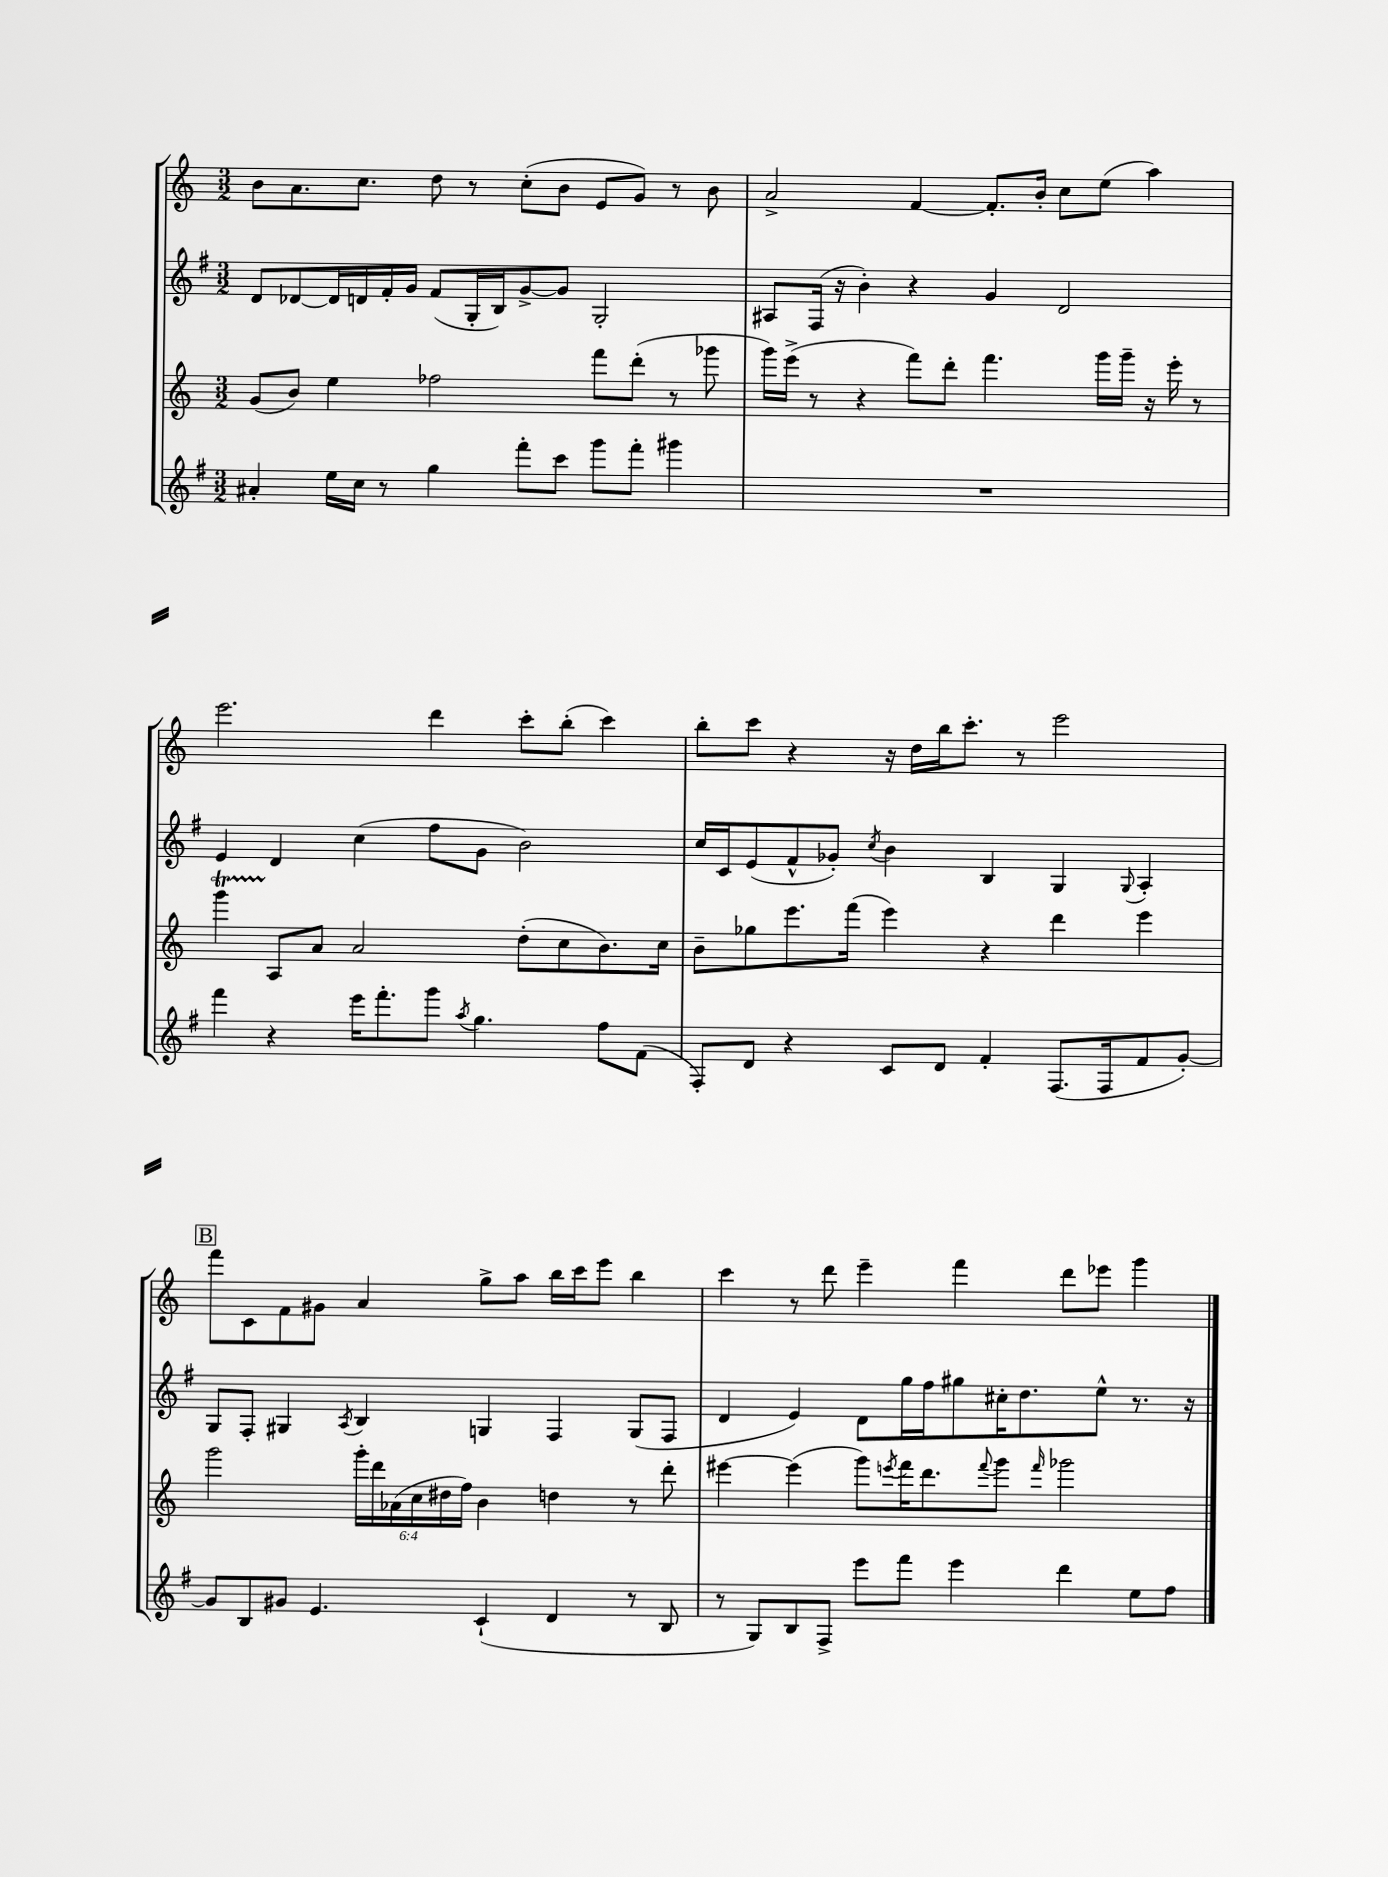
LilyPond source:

<<
\new StaffGroup <<
\new Staff = "s0" {
    \clef treble \key c \major \numericTimeSignature \time 3/2
    b'8 a'8. c''8. d''8 r8 c''8-.( b'8 e'8 g'8) r8 b'8 |
    a'2-> f'4~ f'8.-. b'16-. c''8 e''8( a''4) |
    e'''2. d'''4 c'''8-. b''8-.( c'''4) |
    b''8-. c'''8 r4 r16 d''16 b''16 c'''8.-. r8 e'''2 |
    \mark \markup { \box "B" } f'''8 c'8 f'8 gis'8 a'4 g''8-> a''8 b''16 c'''16 e'''8 b''4 |
    c'''4 r8 d'''8 e'''4-- f'''4 d'''8 ees'''8 g'''4 \bar "|." |
}
\new Staff = "s1" {
    \clef treble \key g \major \numericTimeSignature \time 3/2
    d'8 des'8~ des'16 d'16 fis'16-. g'16 fis'8( g16-. b16) g'8~-> g'8 g2-. |
    ais8 fis16( r16 b'4-.) r4 g'4 d'2 |
    e'4 d'4 c''4( fis''8 g'8 b'2) |
    c''16 c'16 e'8( fis'8-^ ges'8-.) \acciaccatura { c''8 } b'4 b4 g4 \appoggiatura { g8 } a4-. |
    \mark \markup { \box "B" } g8 fis8-. gis4 \acciaccatura { a8 } b4 g4 fis4 g8( fis8 |
    d'4 e'4) d'8 g''16 fis''16 gis''8 cis''16-. d''8. e''8-^ r8. r16 \bar "|." |
}
\new Staff = "s2" {
    \clef treble \key c \major \numericTimeSignature \time 3/2 \override Staff.TupletNumber.text = #tuplet-number::calc-fraction-text
    g'8( b'8) e''4 fes''2 f'''8 d'''8-.( r8 ges'''8 |
    g'''16) e'''16->( r8 r4 f'''8) d'''8-. f'''4. g'''16 g'''16-- r16 e'''16-. r8 |
    g'''4\startTrillSpan a8\stopTrillSpan a'8 a'2 d''8-.( c''8 b'8.) c''16 |
    b'8-- ges''8 e'''8. f'''16( e'''4) r4 d'''4 e'''4 |
    \mark \markup { \box "B" } g'''2 \tuplet 6/4 { g'''16-. d'''16 aes'16( c''16 dis''16 f''16) } b'4 d''4 r8 d'''8-. |
    eis'''4~ eis'''4( g'''8) \acciaccatura { e'''8 } f'''16 d'''8. \appoggiatura { f'''8 } g'''8 \grace { f'''16 } ges'''2 \bar "|." |
}
\new Staff = "s3" {
    \clef treble \key g \major \numericTimeSignature \time 3/2
    ais'4-. e''16 c''16 r8 g''4 fis'''8-. c'''8 g'''8 fis'''8-. gis'''4 |
    R1. |
    fis'''4 r4 e'''16 fis'''8.-. g'''8 \acciaccatura { a''8 } g''4. fis''8 fis'8( |
    fis8-.) d'8 r4 c'8 d'8 fis'4-. fis8.( fis16 fis'8 g'8~-.) |
    \mark \markup { \box "B" } g'8 b8 gis'8 e'4. c'4-!( d'4 r8 b8 |
    r8 g8) b8 fis8-> e'''8 fis'''8 e'''4 d'''4 e''8 fis''8 \bar "|." |
}
>>
>>
\layout { \context { \Score \remove "Bar_number_engraver" } }
